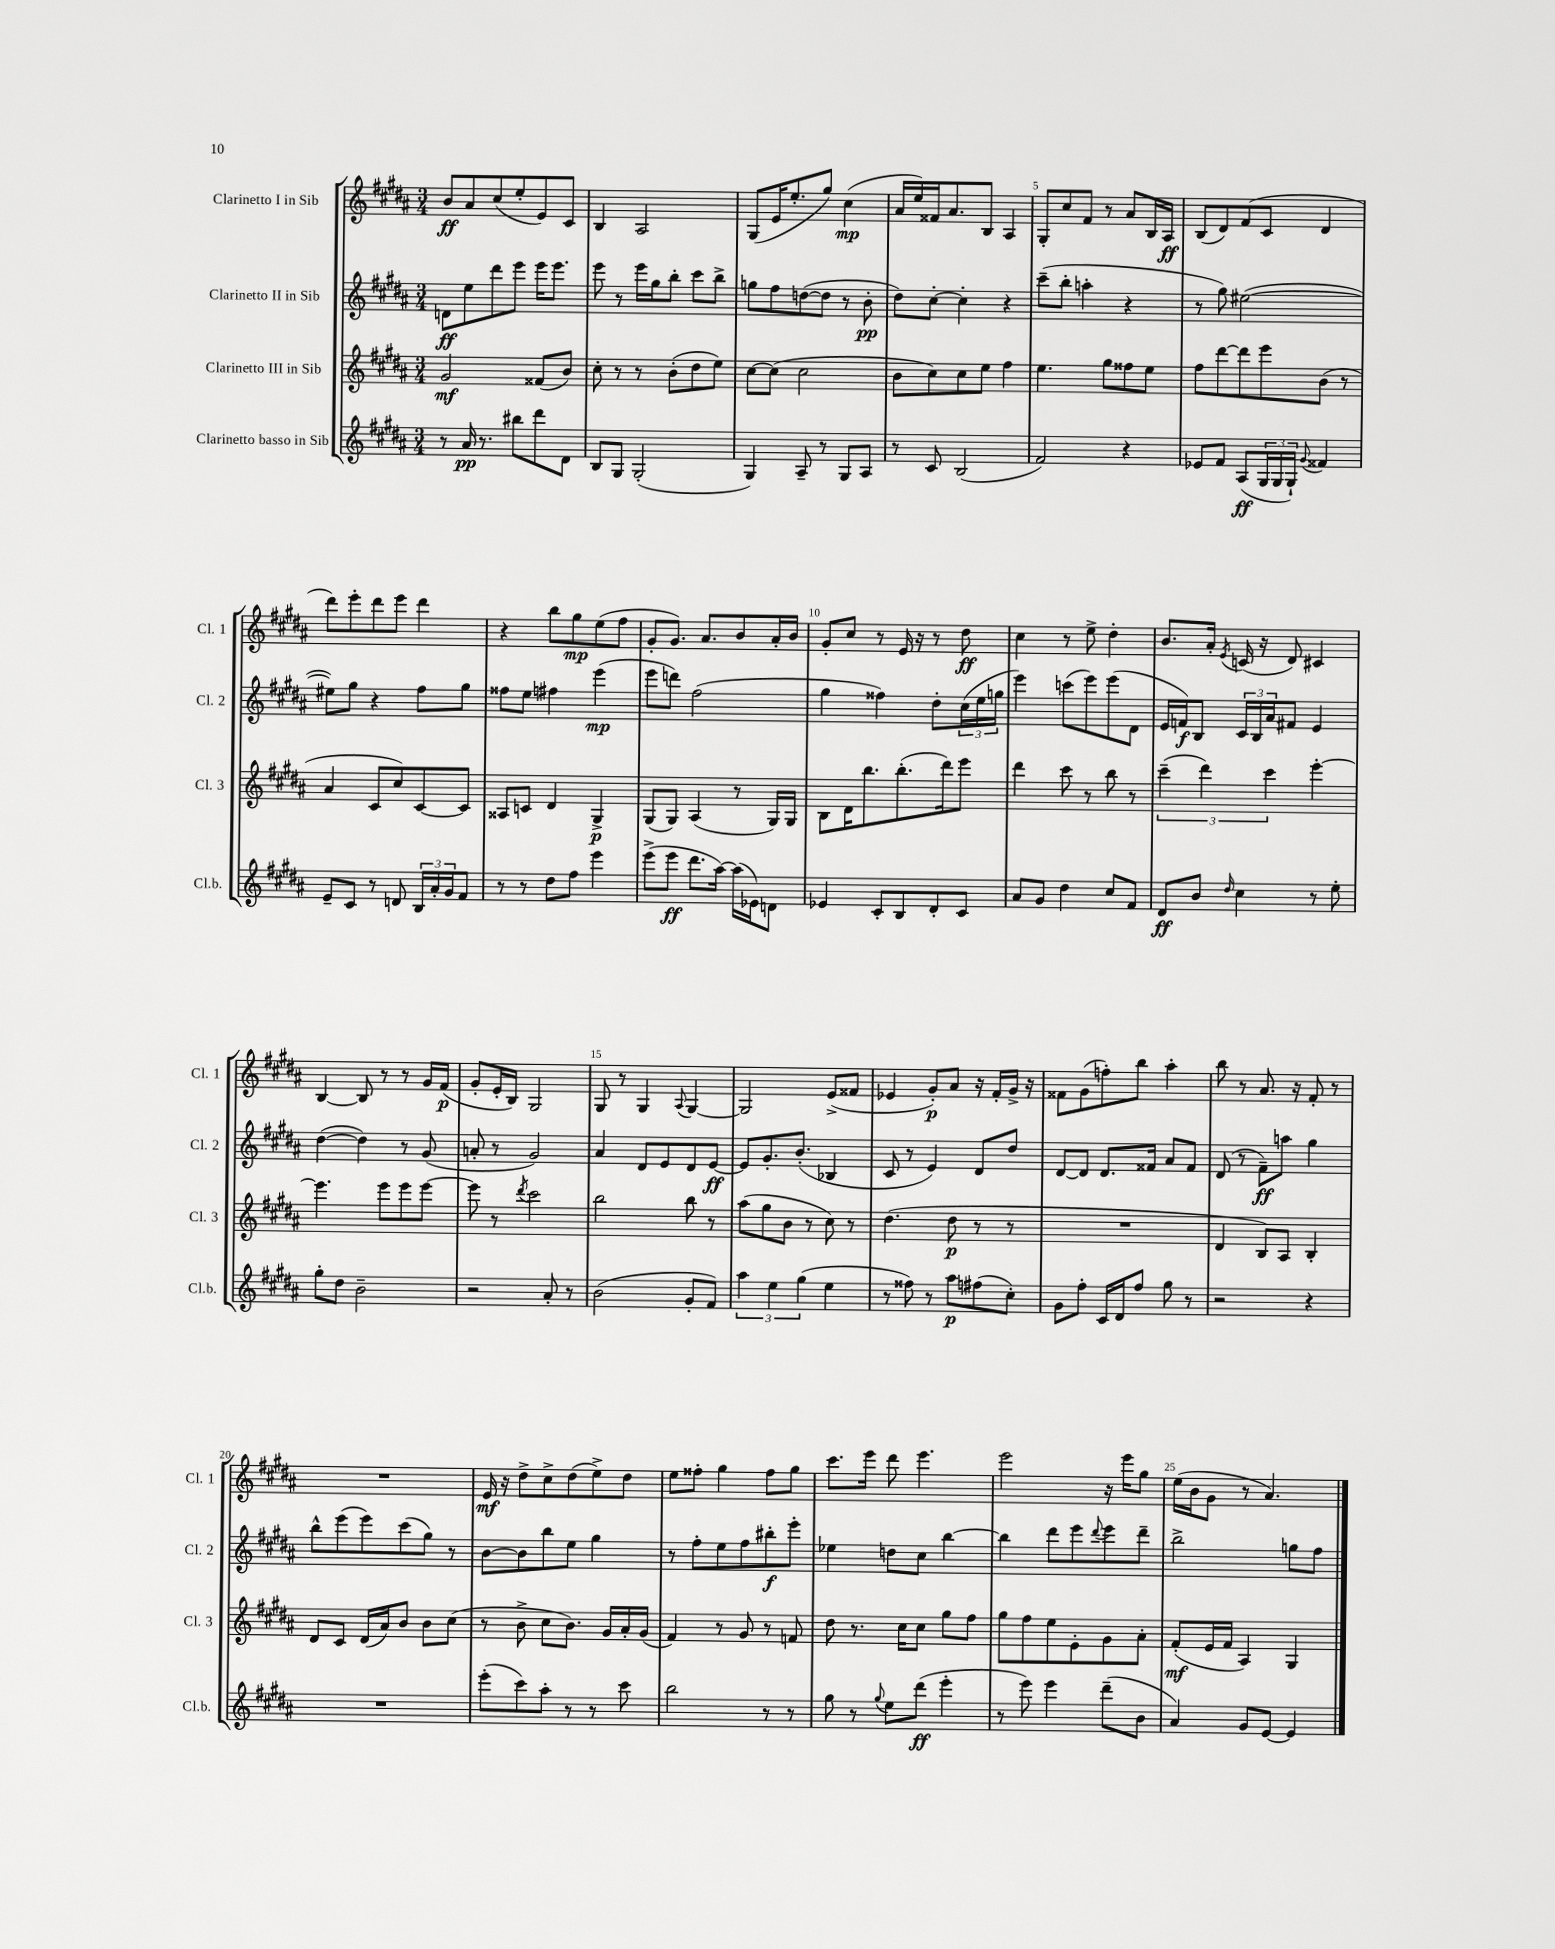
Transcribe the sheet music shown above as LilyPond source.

<<
\new StaffGroup <<
\new Staff = "s0" \with { instrumentName = "Clarinetto I in Sib" shortInstrumentName = "Cl. 1" } {
    \clef treble \key b \major \numericTimeSignature \time 3/4
    b'8\ff ais'8 cis''8( e''8-. e'8) cis'8 |
    b4 ais2 |
    gis8( e'16 e''8.-. gis''8) cis''4\mp( |
    ais'16 e''16) fisis'16 ais'8. b8 ais4 |
    gis8-. cis''8 fis'8 r8 ais'8 b16 ais16\ff |
    b8( dis'8) fis'8( cis'8 dis'4 |
    dis'''8) e'''8-. dis'''8 e'''8 dis'''4 |
    r4 b''8 gis''8\mp e''8( fis''8 |
    gis'8-. gis'8.) ais'8. b'8 ais'16-. b'16 |
    gis'8-. cis''8 r8 e'16 r16 r8 dis''8\ff |
    cis''4 r8 e''8-> dis''4-. |
    b'8. ais'16-. \acciaccatura { e'8 } c'16( r16 dis'8) cis'4 |
    b4~ b8 r8 r8 gis'16 fis'16\p( |
    gis'8-. e'16-. b16) gis2 |
    gis8 r8 gis4 \appoggiatura { ais8 } gis4~ |
    gis2 e'8->( fisis'8 |
    ees'4 gis'8-.\p) ais'8 r16 fis'16-. gis'16-> r16 |
    fisis'8 gis'8( f''8-.) b''8 ais''4-. |
    b''8 r8 ais'8. r16 fis'8-. r8 |
    R2. |
    e'16\mf r16 dis''8-> cis''8-> dis''8( e''8->) dis''8 |
    e''8 fisis''8-. gis''4 fisis''8 gis''8 |
    cis'''8. e'''16 dis'''8 e'''4. |
    e'''2 r16 e'''16 gis''8 |
    e''16( b'16 gis'8 r8 ais'4.) \bar "|." |
}
\new Staff = "s1" \with { instrumentName = "Clarinetto II in Sib" shortInstrumentName = "Cl. 2" } {
    \clef treble \key b \major \numericTimeSignature \time 3/4
    d'8\ff e''8 dis'''8 e'''8 e'''16 e'''8. |
    e'''8 r8 e'''16 gis''16 b''8-. cis'''8 b''8-> |
    g''8 fis''8 d''8~( d''8 r8 b'8-.\pp |
    dis''8) cis''8~-. cis''4-. r4 |
    cis'''8--( b''8-. a''4-. r4 |
    r8 gis''8) eis''2~( |
    eis''8) gis''8 r4 fis''8 gis''8 |
    fisis''8 e''8 fis''4 e'''4\mp( |
    e'''8 d'''8) fis''2( |
    gis''4 fisis''4) dis''8-. \tuplet 3/2 { cis''16( e''16 g''16 } |
    e'''4) c'''8( e'''8) e'''8( dis'8 |
    e'16 f'16\f) b8 \tuplet 3/2 { cis'16 b16 ais'16 } fis'8 e'4 |
    dis''4~( dis''4) r8 gis'8( |
    a'8-. r8 gis'2) |
    ais'4 dis'8 e'8 dis'8 e'8~\ff |
    e'8 gis'8.-. b'8.-.( bes4 |
    cis'8 r8 e'4) dis'8 dis''8 |
    dis'8~ dis'8 dis'8. fisis'16 ais'8 fisis'8 |
    dis'8( r8 fis'8--\ff) a''8 gis''4 |
    b''8-^ e'''8( e'''8) cis'''8( gis''8) r8 |
    b'8~ b'8 b''8 e''8 gis''4 |
    r8 fis''8-. e''8 fis''8 bis''8-.\f e'''8-. |
    ees''4 d''8 cis''8 b''4~ |
    b''4 dis'''8 e'''8 \appoggiatura { dis'''8 } e'''8 dis'''8-- |
    b''2-> g''8 fis''8 \bar "|." |
}
\new Staff = "s2" \with { instrumentName = "Clarinetto III in Sib" shortInstrumentName = "Cl. 3" } {
    \clef treble \key b \major \numericTimeSignature \time 3/4
    gis'2\mf fisis'8( b'8) |
    cis''8-. r8 r8 b'8-.( dis''8 e''8) |
    cis''8~ cis''8( cis''2 |
    b'8 cis''8) cis''8 e''8 fis''4 |
    e''4. gis''8 fisis''8 e''8 |
    fis''8 dis'''8~ dis'''8 e'''8 b'8( r8 |
    ais'4 cis'8 cis''8) cis'8~ cis'8 |
    aisis8 c'8 dis'4 gis4->\p |
    gis8( gis8) ais4( r8 gis16) gis16 |
    b8 dis'16 b''8. b''8.-.( dis'''16) e'''8 |
    dis'''4 cis'''8 r8 b''8 r8 |
    \tuplet 3/2 { cis'''4--( dis'''4) cis'''4 } e'''4~-. |
    e'''4. e'''8 e'''8 e'''8~ |
    e'''8 r8 \acciaccatura { dis'''8 } cis'''2 |
    b''2 b''8 r8 |
    ais''8( gis''8 b'8 r8 cis''8) r8 |
    dis''4.( dis''8\p r8 r8 |
    R2. |
    dis'4 b8) ais8 b4-. |
    dis'8 cis'8 dis'16( ais'16) b'8 b'8 cis''8( |
    r8 b'8-> cis''8 b'8.) gis'16 ais'16-. gis'16( |
    fis'4) r8 gis'8 r8 f'8 |
    dis''8 r8. cis''16 cis''8 gis''8 fis''8 |
    gis''8 fis''8 e''8 e'8-. gis'8 ais'8-. |
    fis'8-.\mf( e'16 fis'16 ais4) gis4 \bar "|." |
}
\new Staff = "s3" \with { instrumentName = "Clarinetto basso in Sib" shortInstrumentName = "Cl.b." } {
    \clef treble \key b \major \numericTimeSignature \time 3/4
    r8 ais'16\pp r8. bis''8 dis'''8 dis'8 |
    b8 gis8 gis2-.( |
    gis4) ais8-- r8 gis8 ais8 |
    r8 cis'8 b2( |
    fis'2) r4 |
    ees'8 fis'8 ais8\ff( \tuplet 3/2 { gis16 gis16 gis16-!) } \appoggiatura { gis'8 } fisis'4 |
    e'8-- cis'8 r8 d'8 \tuplet 3/2 { b16 ais'16-. gis'16 } fis'8 |
    r8 r8 dis''8 fis''8 e'''4 |
    e'''8->( e'''8\ff dis'''8. ais''16~) ais''16( ees'16) d'8 |
    ees'4 cis'8-. b8 dis'8-. cis'8 |
    ais'8 gis'8 dis''4 cis''8 fis'8 |
    dis'8\ff b'8 \grace { dis''16 } cis''4 r8 e''8-. |
    gis''8-. dis''8 b'2-- |
    r2 ais'8-. r8 |
    b'2( gis'8-. fis'8) |
    \tuplet 3/2 { ais''4 e''4 gis''4( } e''4 |
    r8 fisis''8) r8 ais''8\p fis''8( cis''8-.) |
    gis'8 fis''8-. cis'16 dis'16 fis''8 gis''8 r8 |
    r2 r4 |
    R2. |
    e'''8-.( cis'''8) ais''8-. r8 r8 cis'''8 |
    b''2 r8 r8 |
    gis''8 r8 \appoggiatura { gis''8 } e''8 dis'''8\ff( e'''4-. |
    r8 e'''8) e'''4 dis'''8--( b'8 |
    ais'4) gis'8 e'8~ e'4 \bar "|." |
}
>>
>>
\layout { \context { \Score \override BarNumber.break-visibility = ##(#f #t #t) barNumberVisibility = #(every-nth-bar-number-visible 5) } }
